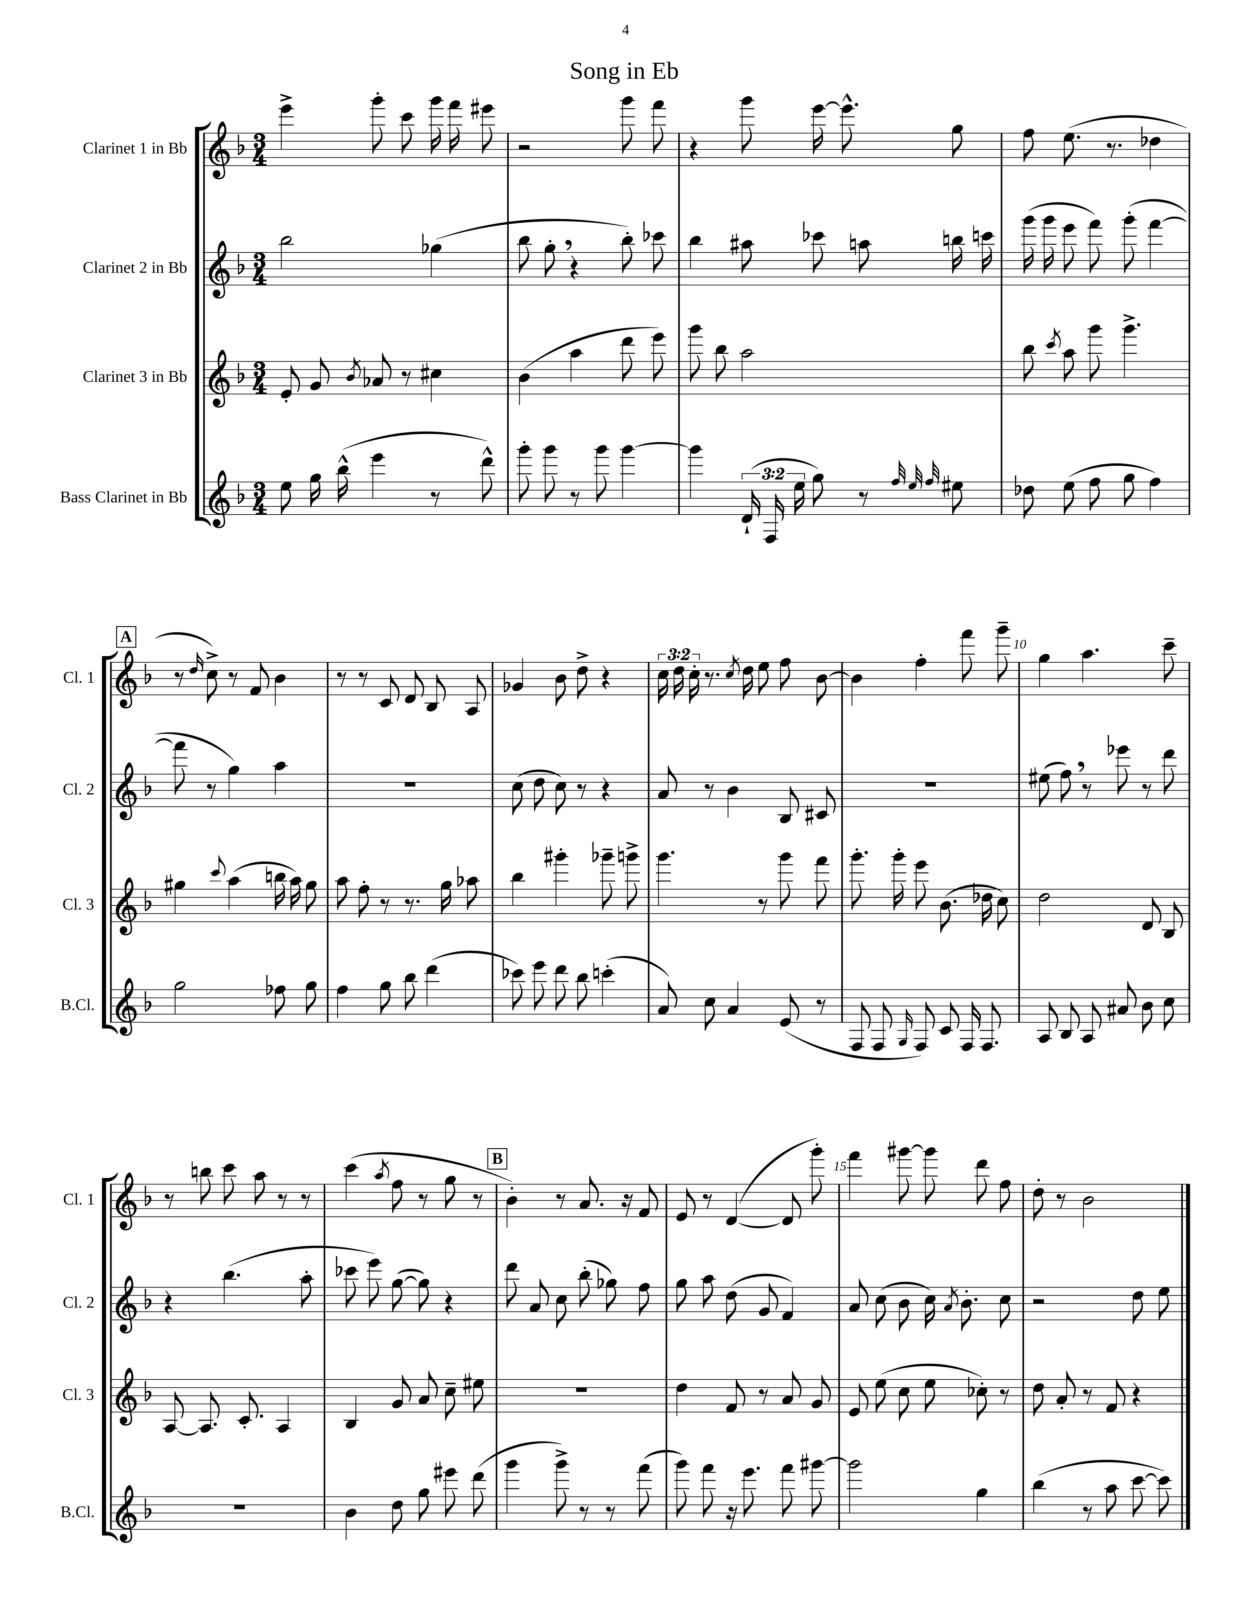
\header { title = "Song in Eb" }
<<
\new StaffGroup <<
\new Staff = "s0" \with { instrumentName = "Clarinet 1 in Bb" shortInstrumentName = "Cl. 1" } {
    \clef treble \key f \major \numericTimeSignature \time 3/4 \override Staff.TupletNumber.text = #tuplet-number::calc-fraction-text
    \autoBeamOff e'''4-> g'''8-. c'''8 g'''16 f'''16 eis'''8 |
    r2 g'''8 f'''8 |
    r4 g'''8 e'''16~ e'''8.-^ g''8 |
    f''8 e''8.( r8. des''4 |
    \mark \markup { \box "A" } r8 \grace { d''16 } c''8->) r8 f'8 bes'4 |
    r8 r8 c'8 d'8 bes8 a8 |
    ges'4 bes'8 d''8-> r4 |
    \tuplet 3/2 { c''16 d''16 c''16-. } r8. \acciaccatura { c''8 } d''16 e''8 f''8 bes'8~ |
    bes'4 f''4-. f'''8 g'''8-- |
    g''4 a''4. c'''8-- |
    r8 b''8 c'''8 a''8 r8 r8 |
    c'''4( \acciaccatura { a''8 } f''8 r8 g''8 r8 |
    \mark \markup { \box "B" } bes'4-.) r8 a'8. r16 f'8 |
    e'8 r8 d'4~( d'8 g'''8-.) |
    f'''4 gis'''8~ gis'''8 d'''8 f''8 |
    d''8-. r8 bes'2 \bar "|." |
}
\new Staff = "s1" \with { instrumentName = "Clarinet 2 in Bb" shortInstrumentName = "Cl. 2" } {
    \clef treble \key f \major \numericTimeSignature \time 3/4
    \autoBeamOff bes''2 ges''4( |
    bes''8 g''8-. \breathe r4 bes''8-.) ces'''8 |
    bes''4 ais''8 ces'''8 a''8 b''16 c'''16 |
    g'''16( g'''16 e'''8 f'''8) g'''8-.( f'''4~ |
    \mark \markup { \box "A" } f'''8 r8 g''4) a''4 |
    R2. |
    c''8( d''8 c''8) r8 r4 |
    a'8 r8 bes'4 bes8 cis'8 |
    R2. |
    eis''8( f''8) \breathe r8 ees'''8 r8 d'''8 |
    r4 bes''4.( a''8-. |
    ces'''8 e'''8) g''8~( g''8) r4 |
    \mark \markup { \box "B" } d'''8 a'8 c''8 bes''8-.( ges''8) f''8 |
    g''8 a''8 d''8( g'8 f'4) |
    a'8 c''8( bes'8 c''16) \acciaccatura { a'8 } bes'8.-. c''8 |
    r2 d''8 e''8 \bar "|." |
}
\new Staff = "s2" \with { instrumentName = "Clarinet 3 in Bb" shortInstrumentName = "Cl. 3" } {
    \clef treble \key f \major \numericTimeSignature \time 3/4
    \autoBeamOff e'8-. g'8 \acciaccatura { bes'8 } aes'8 r8 cis''4 |
    bes'4( a''4 d'''8 e'''8) |
    g'''8 bes''8 a''2 |
    bes''8 \acciaccatura { c'''8 } a''8 g'''8 g'''4.-> |
    \mark \markup { \box "A" } gis''4 \appoggiatura { c'''8 } a''4( b''16 a''16) gis''8 |
    a''8 f''8-. r8 r8. g''16 aes''8 |
    bes''4 gis'''4-. ges'''8-- g'''8-> |
    g'''4. r8 g'''8 f'''8 |
    g'''8.-. g'''16-. e'''8 bes'8.( des''16 c''8) |
    d''2 d'8 bes8 |
    a8~ a8. c'8.-. a4 |
    bes4 g'8 a'8 c''8-- eis''8 |
    \mark \markup { \box "B" } R2. |
    d''4 f'8 r8 a'8 g'8 |
    e'8 e''8( c''8 e''8 ces''8-.) r8 |
    d''8 a'8-. r8 f'8 r4 \bar "|." |
}
\new Staff = "s3" \with { instrumentName = "Bass Clarinet in Bb" shortInstrumentName = "B.Cl." } {
    \clef treble \key f \major \numericTimeSignature \time 3/4 \override Staff.TupletNumber.text = #tuplet-number::calc-fraction-text
    \autoBeamOff e''8 g''16 bes''16-^( e'''4 r8 d'''8-^) |
    g'''8-. g'''8 r8 g'''8 g'''4~ |
    g'''4 \tuplet 3/2 { d'16-!( f16 e''16 } g''8) r8 \grace { f''32 e''32 f''32 } eis''8 |
    des''8 e''8( f''8 g''8 f''4) |
    \mark \markup { \box "A" } g''2 fes''8 g''8 |
    f''4 g''8 bes''8 d'''4( |
    ces'''8) e'''8 d'''8 bes''8 c'''4-.( |
    a'8) c''8 a'4 e'8( r8 |
    f8 f8 \grace { g16 } f8) c'8 f16 f8. |
    a8 bes8 a8 ais'8 bes'8 c''8 |
    R2. |
    bes'4 d''8 g''8 eis'''8 d'''8( |
    \mark \markup { \box "B" } g'''4 g'''8->) r8 r8 f'''8( |
    g'''8) f'''8 r16 e'''8. f'''8 gis'''8~ |
    gis'''2 g''4 |
    bes''4( r8 a''8 c'''8~ c'''8) \bar "|." |
}
>>
>>
\layout { \context { \Score \override BarNumber.break-visibility = ##(#f #t #t) barNumberVisibility = #(every-nth-bar-number-visible 5) } }
